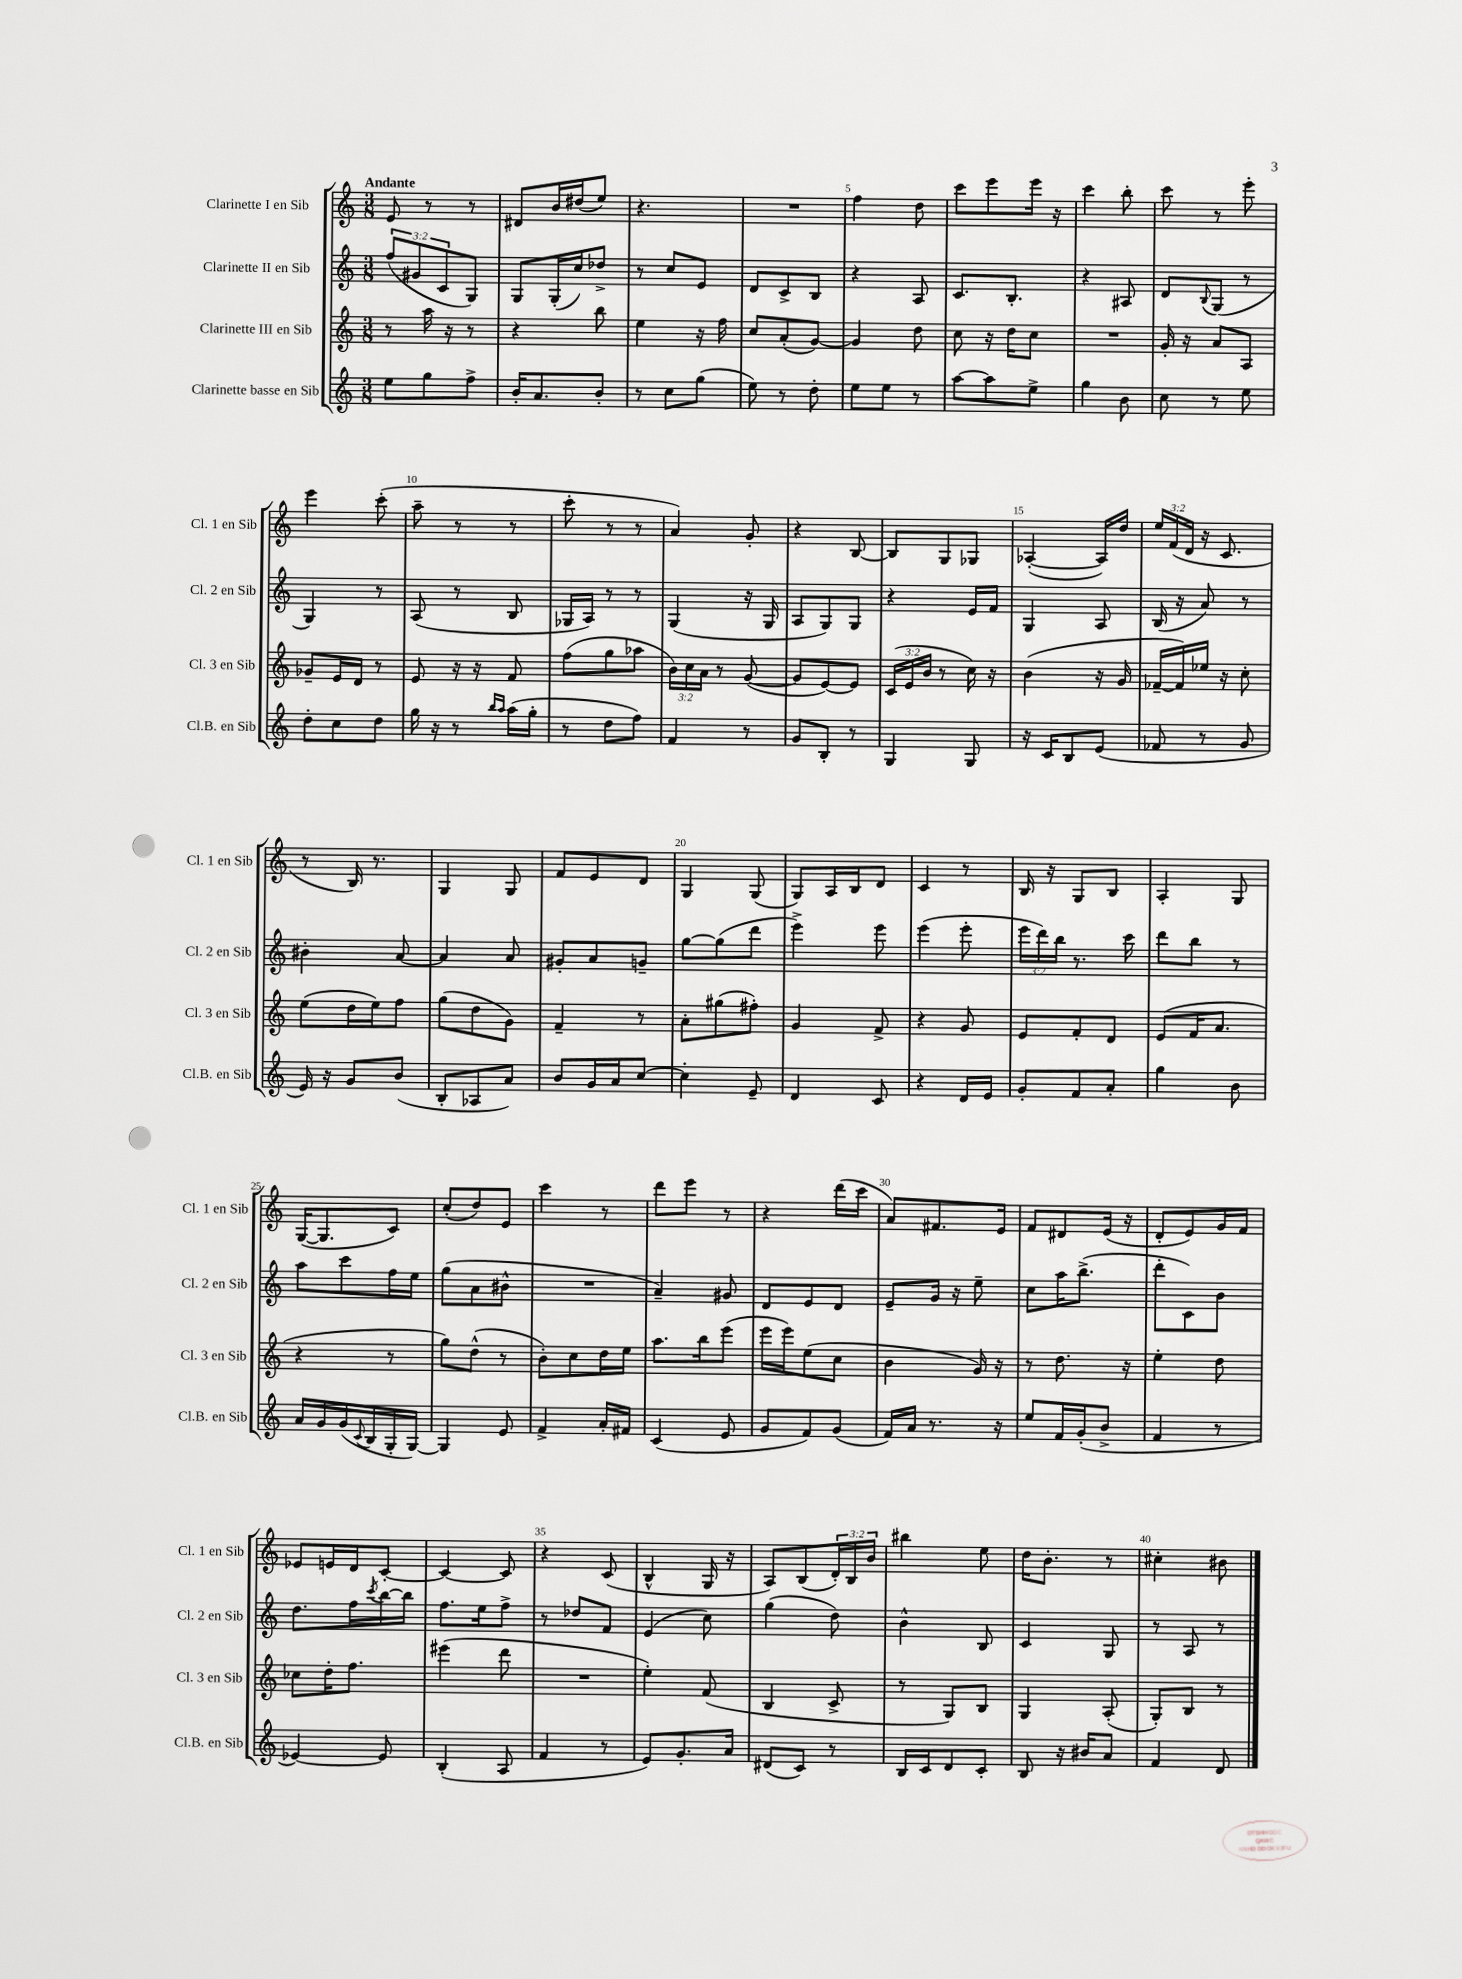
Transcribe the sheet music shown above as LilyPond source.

<<
\new StaffGroup <<
\new Staff = "s0" \with { instrumentName = "Clarinette I en Sib" shortInstrumentName = "Cl. 1 en Sib" } {
    \clef treble \key c \major \numericTimeSignature \time 3/8 \override Staff.TupletNumber.text = #tuplet-number::calc-fraction-text \tempo "Andante"
    e'8 r8 r8 |
    dis'8 b'16 dis''16( e''8) |
    r4. |
    R4. |
    f''4 d''8 |
    c'''8 e'''8 e'''16 r16 |
    c'''4 b''8-. |
    c'''8 r8 e'''8-. |
    e'''4 c'''8-.( |
    a''8-- r8 r8 |
    c'''8-. r8 r8 |
    a'4) g'8-. |
    r4 b8~ |
    b8 g8 ges8 |
    aes4~-.( aes16) d''16 |
    \tuplet 3/2 { e''16 f'16( d'16 } r16 c'8. |
    r8 b16) r8. |
    g4 g8 |
    f'8 e'8 d'8 |
    g4 g8( |
    g8) a16 b16 d'8 |
    c'4 r8 |
    b16 r16 g8 b8 |
    a4-. g8 |
    g16~( g8. c'8) |
    c''8-.( d''8) e'8 |
    c'''4 r8 |
    d'''8 e'''8 r8 |
    r4 d'''16( c'''16 |
    a'8) fis'8. e'16 |
    f'8 dis'8 e'16( r16 |
    d'8-. e'8) g'16 f'16 |
    ees'8 e'16 d'16 c'8~-. |
    c'4~ c'8 |
    r4 c'8( |
    b4-^ g16 r16 |
    a8) b8( \tuplet 3/2 { d'16-.) b16 b'16 } |
    bis''4 e''8 |
    d''16 b'8.-. r8 |
    cis''4-. bis'8 \bar "|." |
}
\new Staff = "s1" \with { instrumentName = "Clarinette II en Sib" shortInstrumentName = "Cl. 2 en Sib" } {
    \clef treble \key c \major \numericTimeSignature \time 3/8 \override Staff.TupletNumber.text = #tuplet-number::calc-fraction-text
    \tuplet 3/2 { f''8( gis'8 c'8 } g8) |
    g8 g16-.( c''16) des''8-> |
    r8 c''8 e'8 |
    d'8 c'8-> b8 |
    r4 a8 |
    c'8. b8.-. |
    r4 ais8 |
    d'8 \appoggiatura { b8 } g8( r8 |
    g4) r8 |
    a8( r8 b8 |
    ges16 a16) r8 r8 |
    g4( r16 g16 |
    a8 g8) g8 |
    r4 e'16 f'16 |
    g4 a8 |
    b16( r16 a'8) r8 |
    bis'4-. a'8~ |
    a'4 a'8 |
    gis'8-. a'8 g'8-- |
    g''8~ g''8( d'''8 |
    e'''4->) e'''8 |
    e'''4( e'''8-. |
    \tuplet 3/2 { e'''16 d'''16) b''16 } r8. c'''16 |
    d'''8 b''8 r8 |
    a''8 c'''8 f''16 e''16 |
    g''8( a'8 bis'8-^ |
    R4. |
    a'4--) gis'8 |
    d'8 e'8 d'8 |
    e'8-- g'16 r16 e''8-- |
    c''8 a''16 b''8.->( |
    d'''8-. c'8) b'8 |
    d''8. f''16 \acciaccatura { c'''8 } b''16~ b''16 |
    f''8. e''16 f''8-> |
    r8 des''8 f'8 |
    e'4( c''8) |
    g''4( d''8) |
    b'4-^ b8 |
    c'4 g8 |
    r8 a8 r8 \bar "|." |
}
\new Staff = "s2" \with { instrumentName = "Clarinette III en Sib" shortInstrumentName = "Cl. 3 en Sib" } {
    \clef treble \key c \major \numericTimeSignature \time 3/8 \override Staff.TupletNumber.text = #tuplet-number::calc-fraction-text
    r8 a''16 r16 r8 |
    r4 b''8 |
    e''4 r16 f''16 |
    c''8 a'8-.( g'8~) |
    g'4 d''8 |
    c''8 r16 d''16 c''8 |
    R4. |
    g'16-. r16 a'8 a8 |
    ges'8-- e'16 d'16 r8 |
    e'8 r16 r16 f'8 |
    f''8( g''8 aes''8 |
    \tuplet 3/2 { b'16) c''16 a'16 } r8 g'8~( |
    g'8 e'8~) e'8 |
    \tuplet 3/2 { c'16( e'16 b'16 } r8 c''16) r16 |
    b'4( r16 g'16 |
    fes'16~-- fes'16) ees''16 r16 c''8-. |
    e''8( d''16 e''16) f''8 |
    g''8( d''8 g'8) |
    f'4-- r8 |
    a'8-. gis''8( fis''8-.) |
    g'4 f'8-> |
    r4 g'8 |
    e'8 f'8-. d'8 |
    e'8( f'16 a'8. |
    r4 r8 |
    g''8) d''8-^( r8 |
    b'8-.) c''8 d''16 e''16 |
    a''8. b''16 e'''8( |
    e'''16 e'''16) e''8( c''8 |
    b'4 g'16) r16 |
    r8 d''8. r16 |
    e''4-. d''8 |
    ces''8 d''16-. f''8. |
    eis'''4( d'''8 |
    R4. |
    e''4-.) f'8( |
    b4 c'8-> |
    r8 g8) b8 |
    g4 a8-.( |
    g8-.) b8 r8 \bar "|." |
}
\new Staff = "s3" \with { instrumentName = "Clarinette basse en Sib" shortInstrumentName = "Cl.B. en Sib" } {
    \clef treble \key c \major \numericTimeSignature \time 3/8
    e''8 g''8 f''8-> |
    b'16-. a'8. b'8-. |
    r8 c''8 g''8( |
    e''8) r8 d''8-. |
    e''8 e''8 r8 |
    a''8~ a''8 e''8-> |
    g''4 b'8 |
    c''8 r8 e''8 |
    d''8-. c''8 d''8 |
    g''16 r16 r8 \grace { b''16 a''16 } a''16( g''16-. |
    r8 d''8 f''8) |
    f'4 r8 |
    g'8 b8-. r8 |
    g4 g8 |
    r16 c'16 b8 e'8( |
    fes'8 r8 g'8 |
    e'16) r16 g'8 b'8( |
    b8-. aes8 a'8) |
    b'8 g'16 a'16 c''8~ |
    c''4-. e'8-- |
    d'4 c'8 |
    r4 d'16 e'16 |
    g'8-. f'8 a'8-. |
    g''4 b'8 |
    a'16 g'16 g'16( \appoggiatura { c'8 } b16 g16-. g16~) |
    g4 e'8 |
    f'4-> a'16-. fis'16 |
    c'4( e'8 |
    g'8 f'8) g'8( |
    f'16) a'16 r8. r16 |
    e''8 f'16 g'16-.( b'8-> |
    f'4 r8 |
    ees'4~) ees'8 |
    b4-.( a8 |
    f'4 r8 |
    e'8) g'8.-. a'16 |
    dis'8( c'8) r8 |
    b16 c'16 d'8 c'8-. |
    b8 r16 bis'16 a'8 |
    f'4 d'8 \bar "|." |
}
>>
>>
\layout { \context { \Score \override BarNumber.break-visibility = ##(#f #t #t) barNumberVisibility = #(every-nth-bar-number-visible 5) } }
